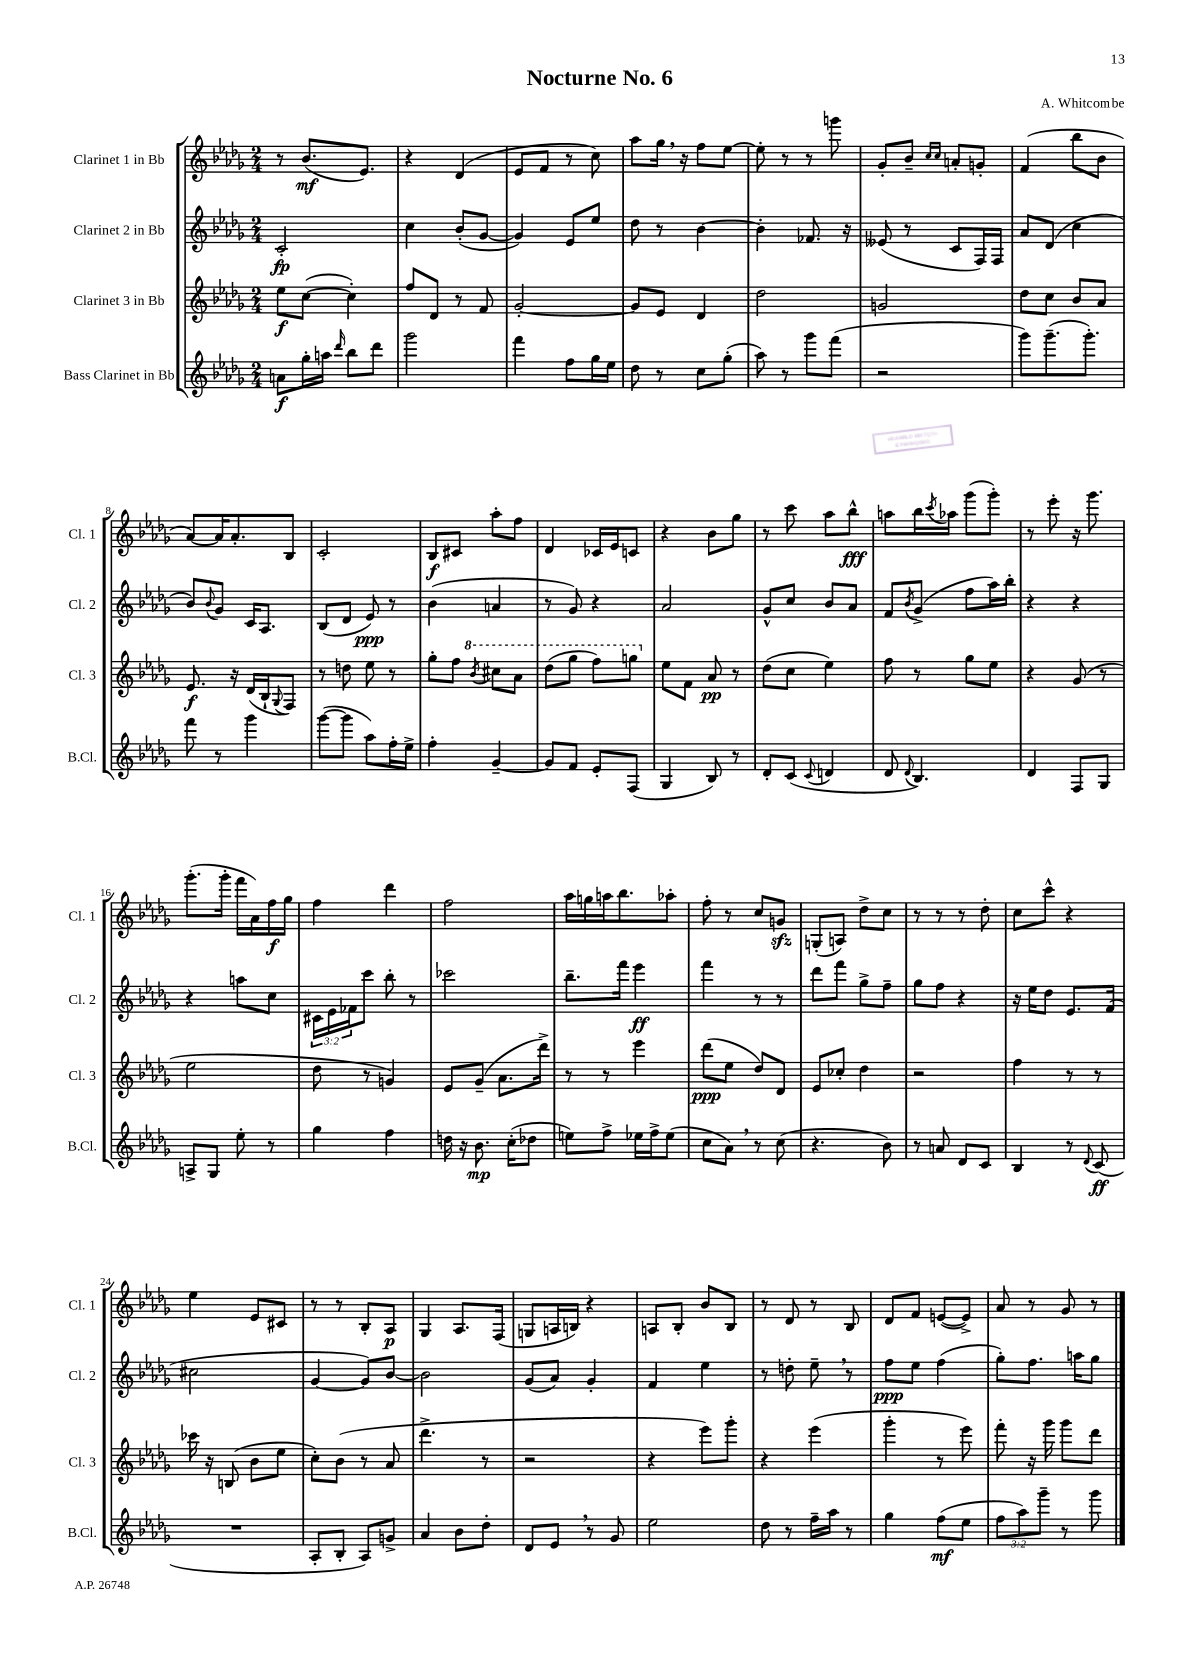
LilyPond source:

\header { title = "Nocturne No. 6" composer = "A. Whitcombe" }
<<
\new StaffGroup <<
\new Staff = "s0" \with { instrumentName = "Clarinet 1 in Bb" shortInstrumentName = "Cl. 1" } {
    \clef treble \key des \major \numericTimeSignature \time 2/4
    r8 bes'8.\mf( ees'8.) |
    r4 des'4( |
    ees'8 f'8 r8 c''8) |
    aes''8 ges''16 \breathe r16 f''8 ees''8~ |
    ees''8-. r8 r8 g'''8 |
    ges'8-. bes'8-- \grace { c''16 c''16 } a'8-. g'8-. |
    f'4( bes''8 bes'8 |
    aes'8~) aes'16 aes'8.-. bes8 |
    c'2-. |
    bes8\f cis'8 aes''8-. f''8 |
    des'4 ces'16 ees'16 c'8 |
    r4 bes'8 ges''8 |
    r8 c'''8 aes''8 bes''8-^\fff |
    a''8 bes''16 \acciaccatura { c'''8 } aes''16 ges'''8( ges'''8-.) |
    r8 ees'''8-. r16 ges'''8. |
    ges'''8.-.( ges'''16-. f'''16 aes'16) f''16\f ges''16 |
    f''4 des'''4 |
    f''2 |
    aes''16 g''16 a''16 bes''8. aes''8-. |
    f''8-. r8 c''8 g'8\sfz |
    g8-.( a8) des''8-> c''8 |
    r8 r8 r8 des''8-. |
    c''8 c'''8-^ r4 |
    ees''4 ees'8 cis'8 |
    r8 r8 bes8-. aes8\p |
    ges4 aes8. f16( |
    g8 a16 b16) r4 |
    a8 bes8-. bes'8 bes8 |
    r8 des'8 r8 bes8 |
    des'8 f'8 e'8~( e'8->) |
    aes'8 r8 ges'8 r8 \bar "|." |
}
\new Staff = "s1" \with { instrumentName = "Clarinet 2 in Bb" shortInstrumentName = "Cl. 2" } {
    \clef treble \key des \major \numericTimeSignature \time 2/4 \override Staff.TupletNumber.text = #tuplet-number::calc-fraction-text
    c'2-.\fp |
    c''4 bes'8-.( ges'8~ |
    ges'4) ees'8 ees''8 |
    des''8 r8 bes'4~ |
    bes'4-. fes'8. r16 |
    eeses'8( r8 c'8 f16) f16 |
    aes'8 des'8( c''4 |
    bes'8) \appoggiatura { bes'8 } ges'8 c'16 aes8. |
    bes8( des'8 ees'8\ppp) r8 |
    bes'4( a'4 |
    r8 ges'8) r4 |
    aes'2 |
    ges'8-^ c''8 bes'8 aes'8 |
    f'8 \acciaccatura { bes'8 } ges'8->( f''8 aes''16) bes''16-. |
    r4 r4 |
    r4 a''8 c''8 |
    \tuplet 3/2 { cis'16 ees'16 fes'16 } c'''8 bes''8-. r8 |
    ces'''2 |
    bes''8.-- f'''16 ees'''4\ff |
    f'''4 r8 r8 |
    des'''8 f'''8 ges''8-> f''8-- |
    ges''8 f''8 r4 |
    r16 ees''16 des''8 ees'8. f'16( |
    cis''2 |
    ges'4~ ges'8) bes'8~ |
    bes'2 |
    ges'8( aes'8) ges'4-. |
    f'4 ees''4 |
    r8 d''8-. ees''8-- \breathe r8 |
    f''8\ppp ees''8 f''4( |
    ges''8-.) f''8. a''16 ges''8 \bar "|." |
}
\new Staff = "s2" \with { instrumentName = "Clarinet 3 in Bb" shortInstrumentName = "Cl. 3" } {
    \clef treble \key des \major \numericTimeSignature \time 2/4
    ees''8\f c''8~( c''4-.) |
    f''8 des'8 r8 f'8 |
    ges'2~-. |
    ges'8 ees'8 des'4 |
    des''2 |
    g'2 |
    des''8 c''8 bes'8 aes'8 |
    ees'8.\f r16 des'16( bes16-! \appoggiatura { ges8 } f8) |
    r8 d''8 ees''8 r8 |
    ges''8-. f''8 \ottava #1 \acciaccatura { bes''8 } cis'''8 aes''8 |
    des'''8( ges'''8 f'''8) g'''8 \ottava #0 |
    ees''8 f'8 aes'8\pp r8 |
    des''8( c''8 ees''4) |
    f''8 r8 ges''8 ees''8 |
    r4 ges'8( r8 |
    ees''2 |
    des''8 r8 g'4) |
    ees'8 ges'8--( aes'8. des'''16->) |
    r8 r8 ees'''4 |
    des'''8\ppp( ees''8 des''8) des'8 |
    ees'8 ces''8-. des''4 |
    r2 |
    f''4 r8 r8 |
    ces'''16 r16 b8( bes'8 ees''8 |
    c''8-.) bes'8( r8 aes'8 |
    des'''4.-> r8 |
    r2 |
    r4 ees'''8) ges'''8-. |
    r4 ees'''4( |
    ges'''4-. r8 ees'''8) |
    f'''8-. r16 ges'''16 ges'''8 des'''8 \bar "|." |
}
\new Staff = "s3" \with { instrumentName = "Bass Clarinet in Bb" shortInstrumentName = "B.Cl." } {
    \clef treble \key des \major \numericTimeSignature \time 2/4 \override Staff.TupletNumber.text = #tuplet-number::calc-fraction-text
    a'8\f ges''16-. a''16 \grace { des'''16 } bes''8 des'''8 |
    ges'''2 |
    f'''4 f''8 ges''16 ees''16 |
    des''8 r8 c''8 ges''8-.( |
    aes''8) r8 ges'''8 f'''8( |
    r2 |
    ges'''8) ges'''8.--( ges'''8.-.) |
    f'''8 r8 ges'''4 |
    ges'''8~( ges'''8 aes''8) f''16-. ees''16-> |
    f''4-. ges'4~-- |
    ges'8 f'8 ees'8-. f8( |
    ges4 bes8) r8 |
    des'8-. c'8( \appoggiatura { c'8 } d'4 |
    des'8 \appoggiatura { des'8 } bes4.) |
    des'4 f8 ges8 |
    a8-> ges8 ees''8-. r8 |
    ges''4 f''4 |
    d''16 r16 bes'8.\mp c''16-.( des''8 |
    e''8) f''8-> ees''16 f''16-> ees''8( |
    c''8 aes'8) \breathe r8 c''8( |
    r4. bes'8) |
    r8 a'8 des'8 c'8 |
    bes4 r8 \appoggiatura { des'8 } c'8\ff( |
    R2 |
    aes8-. bes8-. aes8) g'8-> |
    aes'4 bes'8 des''8-. |
    des'8 ees'8 \breathe r8 ges'8 |
    ees''2 |
    des''8 r8 f''16-- aes''16 r8 |
    ges''4 f''8\mf( ees''8 |
    \tuplet 3/2 { f''8 aes''8) ges'''8-- } r8 ges'''8 \bar "|." |
}
>>
>>
